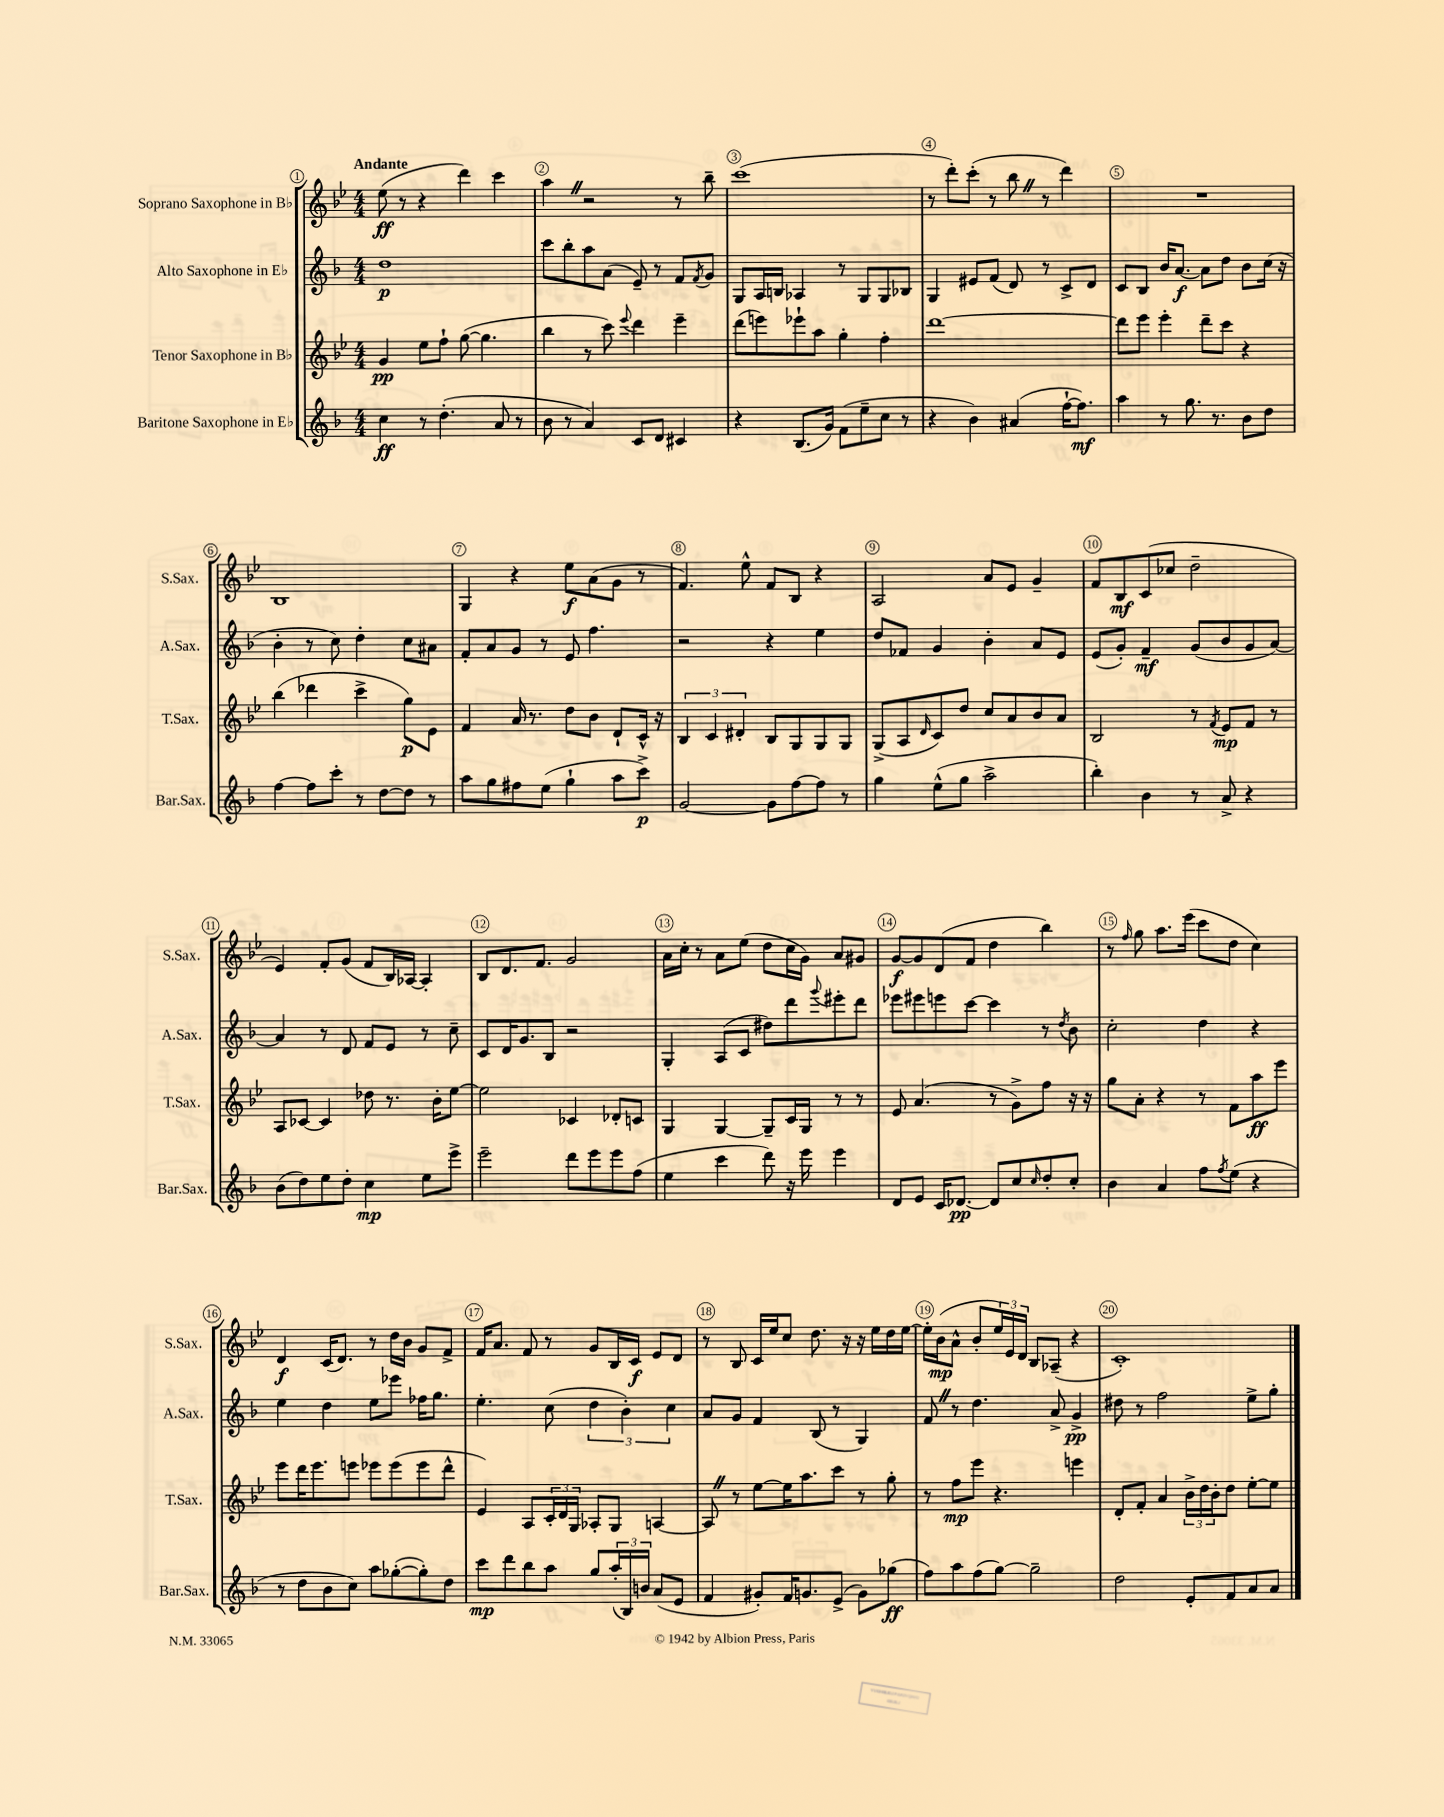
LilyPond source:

<<
\new StaffGroup <<
\new Staff = "s0" \with { instrumentName = "Soprano Saxophone in Bb" shortInstrumentName = "S.Sax." } {
    \clef treble \key bes \major \numericTimeSignature \time 4/4 \tempo "Andante"
    ees''8\ff( r8 r4 d'''4) c'''4 |
    a''4 \once \override BreathingSign.text = \markup { \musicglyph "scripts.caesura.straight" } \breathe r2 r8 bes''8-- |
    c'''1( |
    r8 d'''8-.) c'''8-.( r8 bes''8 \once \override BreathingSign.text = \markup { \musicglyph "scripts.caesura.straight" } \breathe r8 d'''4) |
    R1 |
    bes1 |
    g4 r4 ees''8\f a'8( g'8 r8 |
    f'4.) ees''8-^ f'8 bes8 r4 |
    a2 a'8 ees'8 g'4-- |
    f'8 bes8\mf c'8( ces''8 d''2-- |
    ees'4) f'8-. g'8( f'8 bes16) aes16~ aes4-. |
    bes8 d'8. f'8. g'2 |
    a'16 c''16-. r8 a'8 ees''8( d''8 c''16 g'16) a'8 gis'8 |
    g'8~\f g'8 d'8( f'8 d''4 bes''4) |
    r8 \grace { f''16 } g''8 a''8. ees'''16( c'''8 d''8 c''4) |
    d'4\f c'16( d'8.) r8 d''16 bes'16 g'8 f'8-> |
    f'16 a'8. f'8 r8 g'8 bes16 c'16\f ees'8 d'8 |
    r8 bes8 c'16 ees''16 c''8 d''8. r16 r16 ees''16 d''16 ees''16~ |
    ees''16-. bes'16\mp( a'8-^ bes'8-. \tuplet 3/2 { ees''16) ees'16 d'16 } bes8 aes8--( r4 |
    c'1-.) \bar "|." |
}
\new Staff = "s1" \with { instrumentName = "Alto Saxophone in Eb" shortInstrumentName = "A.Sax." } {
    \clef treble \key f \major \numericTimeSignature \time 4/4
    d''1\p |
    c'''8 bes''8-. a''8 a'8( e'8--) r8 f'8 \acciaccatura { f'8 } g'8 |
    g8 a16 b16 aes4 r8 g8 g8 bes8 |
    g4 eis'8 f'8( d'8) r8 c'8-> d'8 |
    c'8 bes8 bes'16 a'8.~\f a'8 d''8 bes'8 c''16( r16 |
    bes'4-. r8 c''8) d''4-. c''8 ais'8 |
    f'8-. a'8 g'8 r8 e'8 f''4. |
    r2 r4 e''4 |
    d''8 fes'8 g'4 bes'4-. a'8 e'8 |
    e'8( g'8-.) f'4--\mf g'8( bes'8 g'8 a'8~) |
    a'4 r8 d'8 f'8 e'8 r8 c''8-- |
    c'8 d'16 g'8. bes8 r2 |
    g4-. a8( c'8 dis''8) d'''8 \appoggiatura { g'''8 } eis'''8-. d'''8 |
    ees'''8 eis'''8 e'''8 c'''8~ c'''4 r8 \acciaccatura { d''8 } bes'8 |
    c''2-. d''4 r4 |
    e''4 d''4 e''8 ees'''8 fes''16 g''8. |
    e''4.-. c''8( \tuplet 3/2 { d''4 bes'4-.) c''4 } |
    a'8 g'8 f'4 bes8( r8 g4) |
    f'8 \once \override BreathingSign.text = \markup { \musicglyph "scripts.caesura.straight" } \breathe r8 d''4. a'8-> g'4->\pp |
    dis''8 r8 f''2 e''8-> g''8-. \bar "|." |
}
\new Staff = "s2" \with { instrumentName = "Tenor Saxophone in Bb" shortInstrumentName = "T.Sax." } {
    \clef treble \key bes \major \numericTimeSignature \time 4/4
    g'4\pp ees''8 f''8-! g''8~( g''4. |
    bes''4 r8 c'''8) \appoggiatura { ees'''8 } d'''4 ees'''4-- |
    d'''8( e'''8) ees'''8-! a''8 g''4-. f''4-. |
    d'''1~ |
    d'''8 ees'''8 ees'''4-. d'''8-- c'''8 r4 |
    bes''4( des'''4 c'''4-> g''8\p) ees'8 |
    f'4 a'16 r8. d''8 bes'8 d'8-! c'16-^ r16 |
    \tuplet 3/2 { bes4 c'4 dis'4-. } bes8 g8 g8 g8 |
    g8->( a8 \grace { d'16 } c'8) d''8 c''8 a'8 bes'8 a'8 |
    bes2 r8 \acciaccatura { f'8 } ees'8\mp f'8 r8 |
    a8 ces'8~ ces'4 des''8 r8. bes'16-. ees''8~ |
    ees''2 ces'4 des'8-. c'8 |
    g4 g4~ g8-- c'16 g16 r8 r8 |
    ees'8 a'4.( r8 g'8->) f''8 r16 r16 |
    g''8 a'8-. r4 r8 f'8 a''8\ff ees'''8 |
    ees'''8 d'''16 ees'''8. e'''8 ees'''8 ees'''8( ees'''8 d'''8-^ |
    ees'4) a8 \tuplet 3/2 { c'16-. d'16 g16 } aes8-. g8 a4~ |
    a8 \once \override BreathingSign.text = \markup { \musicglyph "scripts.caesura.straight" } \breathe r8 ees''8~ ees''16 a''8. c'''8 r8 g''8-. |
    r8 f''8\mp ees'''8 r4. e'''4 |
    d'8-. f'8-. a'4 \tuplet 3/2 { bes'16-> d''16 bes'16-. } d''8 ees''8~-. ees''8 \bar "|." |
}
\new Staff = "s3" \with { instrumentName = "Baritone Saxophone in Eb" shortInstrumentName = "Bar.Sax." } {
    \clef treble \key f \major \numericTimeSignature \time 4/4
    c''4\ff r8 d''4.-.( a'8 r8 |
    bes'8 r8 a'4) c'8 d'8 cis'4 |
    r4 bes8.( g'16) f'8( e''8-- c''8 r8 |
    r4 bes'4) ais'4( f''16~-! f''8.\mf) |
    a''4 r8 g''8. r8. bes'8 d''8 |
    f''4~ f''8 c'''8-. r8 d''8~ d''8 r8 |
    a''8 g''8 fis''8 e''8( g''4-! a''8 c'''8->\p) |
    g'2~ g'8 f''8~ f''8 r8 |
    g''4 e''8-^( g''8 a''2-> |
    bes''4-.) bes'4 r8 a'8-> r4 |
    bes'8( d''8) e''8 d''8-. c''4\mp e''8 e'''8-> |
    e'''2-- d'''8 e'''8 e'''8 f''8( |
    e''4 c'''4 d'''8) r16 e'''16 e'''4 |
    d'8 e'8 c'16 des'8.~\pp des'8 c''8 \grace { c''16 } d''8-. c''8-. |
    bes'4 a'4 f''8 \acciaccatura { f''8 } e''8( r4 |
    r8 d''8 bes'8 c''8) a''8 ges''8~-.( ges''8-.) d''8 |
    c'''8\mp d'''8 bes''8 a''8 g''8 \tuplet 3/2 { a''16-.( bes16) b'16 } a'8( e'8 |
    f'4 gis'8-.) f'16 g'8. e'8->( g'8) ges''8\ff( |
    f''8) a''8 f''8( g''8~) g''2-- |
    d''2 e'8-. f'8 a'8 a'8 \bar "|." |
}
>>
>>
\layout { \context { \Score \override BarNumber.break-visibility = ##(#f #t #t) barNumberVisibility = #all-bar-numbers-visible \override BarNumber.stencil = #(make-stencil-circler 0.1 0.3 ly:text-interface::print) } }
